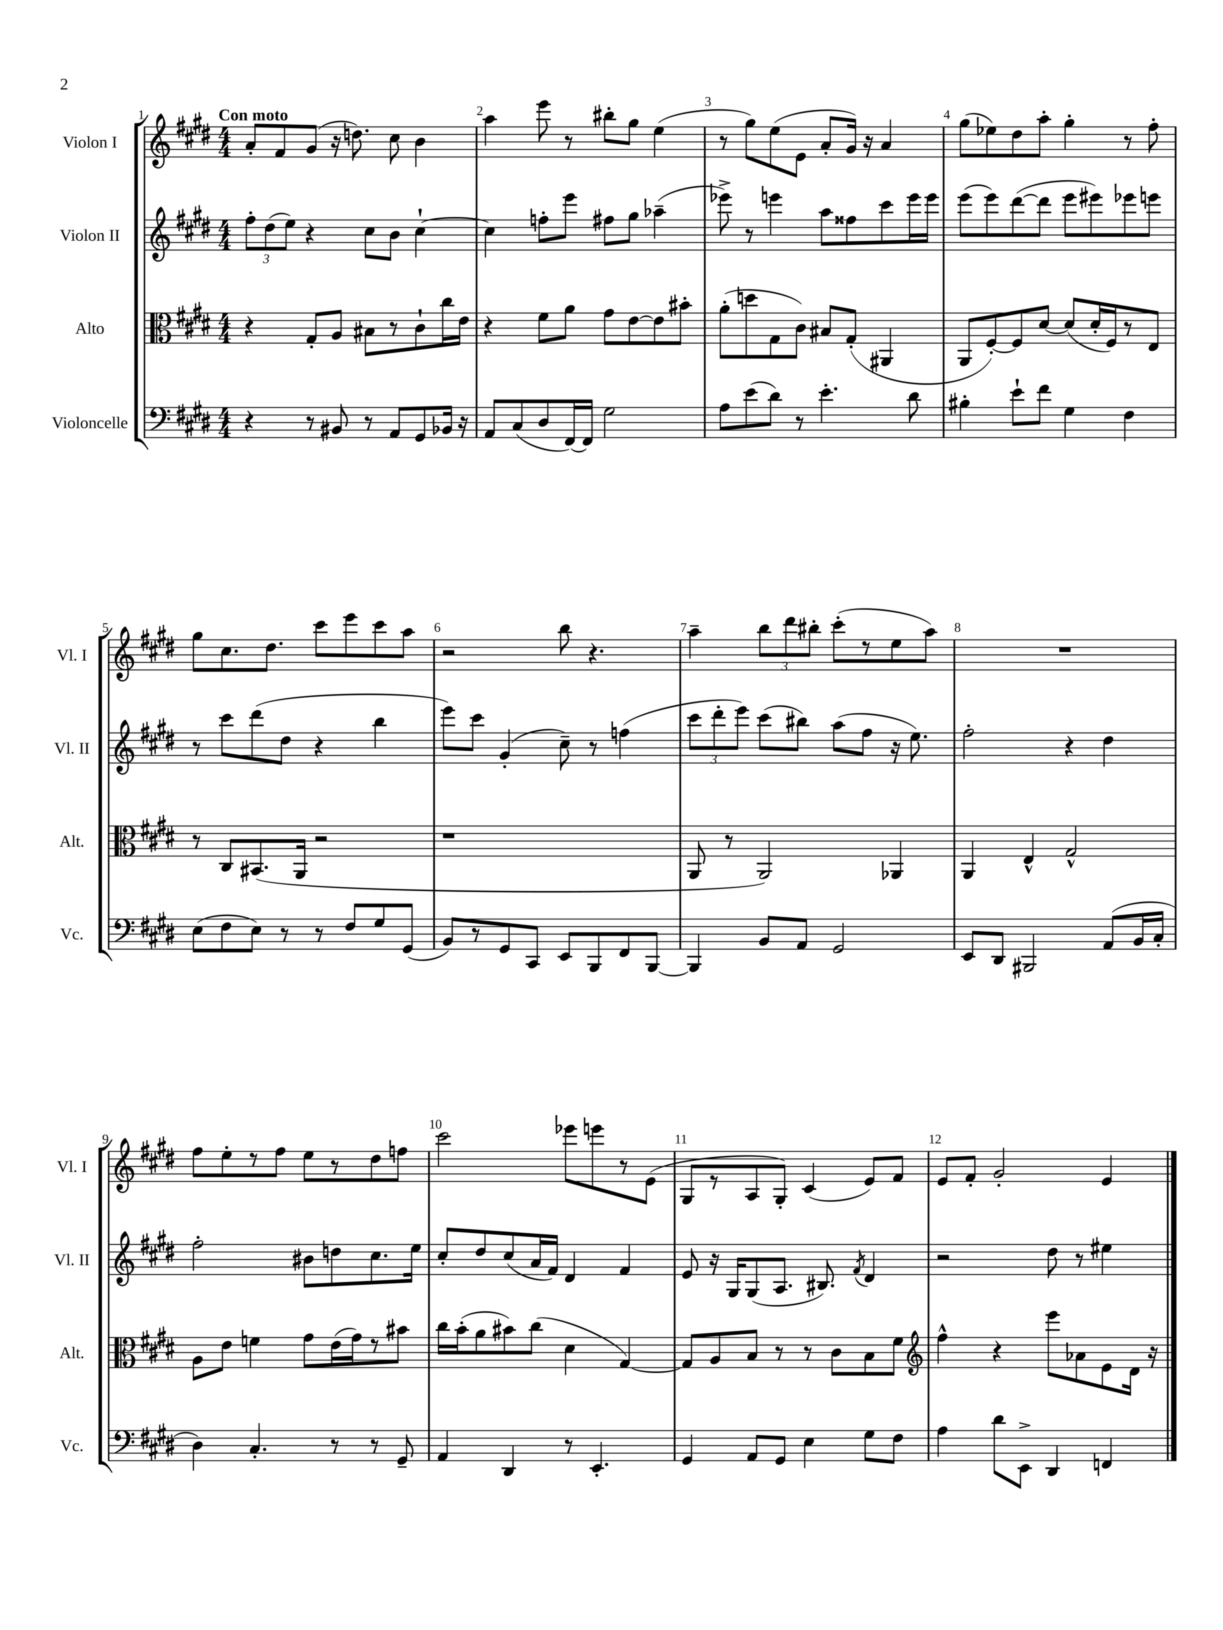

**kern	**kern	**kern	**kern
*staff4	*staff3	*staff2	*staff1
*clefF4	*clefC3	*clefG2	*clefG2
*k[f#c#g#d#]	*k[f#c#g#d#]	*k[f#c#g#d#]	*k[f#c#g#d#]
*M4/4	*M4/4	*M4/4	*M4/4
4r	4r	12ff#'	8a'
.	.	(12dd#	.
.	.	.	8f#
.	.	12ee)	.
8r	8G#'	4r	(8g#
8BB#	8A	.	16r
.	.	.	8.dd)
8r	8B#	8cc#	.
8AA	8r	8b	8cc#
8GG#	8c#`	[4cc#`	4b
16BB-	16cc#	.	.
16r	16e	.	.
=	=	=	=
8AA	4r	4cc#]	4aa
(8C#	.	.	.
8D#	8f#	8ff'	8eee
[16FF#)	8a	8eee	8r
16FF#]	.	.	.
2G#	8g#	8ff#	8bb#'
.	[8e	8gg#	8gg#
.	8e]	(4aa-~	(4ee
.	8b#'	.	.
=	=	=	=
8A	(8a'	8eee-^)	8r
(8e	8dd	8r	8gg#)
8d#)	8G#	4eee	(8ee
8r	8c#)	.	8e
4.e'	8B#	8aa	8a'
.	(8G#'	8ff##	16g#)
.	.	.	16r
.	4AA#	8ccc#	4a
8d#	.	16eee	.
.	.	16eee	.
=	=	=	=
4B#'	8AA	(8eee	(8gg#
.	[8F#')	8eee)	8ee-)
8e`	8F#]	([8ddd#	8dd#
8f#	[8d#	8ddd#]	8aa'
4G#	(8d#]	8eee	4gg#'
.	16d#'	8eee#)	.
.	16F#)	.	.
4F#	8r	8eee-	8r
.	8E	8eee	8ff#'
=	=	=	=
(8E	8r	8r	8gg#
8F#	8C#	8ccc#	8.cc#
8E)	(8.BB#	(8ddd#	.
.	.	.	8.dd#
8r	.	8dd#	.
.	16AA	.	.
8r	2r	4r	8ccc#
8F#	.	.	8eee
8G#	.	4bb	8ccc#
(8GG#	.	.	8aa
=	=	=	=
8BB)	1r	8eee)	2r
8r	.	8ccc#	.
8GG#	.	(4g#'	.
8CC#	.	.	.
8EE	.	8cc#~)	8bb
8BBB	.	8r	4.r
8FF#	.	(4ff	.
[8BBB	.	.	.
=	=	=	=
4BBB]	8AA	12ccc#	4aa~
.	.	12ddd#'	.
.	8r	.	.
.	.	12eee)	.
8BB	2AA)	(8ccc#	12bb
.	.	.	12ddd#
8AA	.	8bb#)	.
.	.	.	12bb#'
2GG#	.	(8aa	(8ccc#'
.	.	8ff#	8r
.	4AA-	16r	8ee
.	.	8.ee)	.
.	.	.	8aa)
=	=	=	=
8EE	4AA	2ff#'	1r
8DD#	.	.	.
2BBB#	4E^^	.	.
.	2G#^^	4r	.
(8AA	.	4dd#	.
16BB	.	.	.
16C#'	.	.	.
=	=	=	=
4D#)	8A	2ff#'	8ff#
.	8e	.	8ee'
4.C#'	4f	.	8r
.	.	.	8ff#
.	8g#	8b#	8ee
8r	(16e	8dd	8r
.	16g#)	.	.
8r	8r	8.cc#	8dd#
8GG#~	8b#	.	8ff
.	.	16ee	.
=	=	=	=
4AA	16cc#	8cc#'	2ccc#
.	(16b'	.	.
.	8a	8dd#	.
4DD#	8b#)	(8cc#	.
.	(8cc#	16a	.
.	.	16f#)	.
8r	4d#	4d#	8eee-
4.EE'	.	.	8eee
.	[4G#)	4f#	8r
.	.	.	(8e
=	=	=	=
4GG#	8G#]	8e	8G#
.	8A	16r	8r
.	.	16G#	.
8AA	8B	(8G#	8A
8GG#	8r	8.A	8G#')
4E	8r	.	(4c#
.	.	8.B#)	.
.	8c#	.	.
.	.	8qf#	.
8G#	8B	4d#	8e)
8F#	8f#	.	8f#
=	=	=	=
*	*clefG2	*	*
4A	4ff#^^	2r	8e
.	.	.	8f#'
8d#	4r	.	2g#'
8EE^	.	.	.
4DD#	8eee	8dd#	.
.	8a-	8r	.
4FF	8e	4ee#	4e
.	16d#	.	.
.	16r	.	.
==	==	==	==
*-	*-	*-	*-
